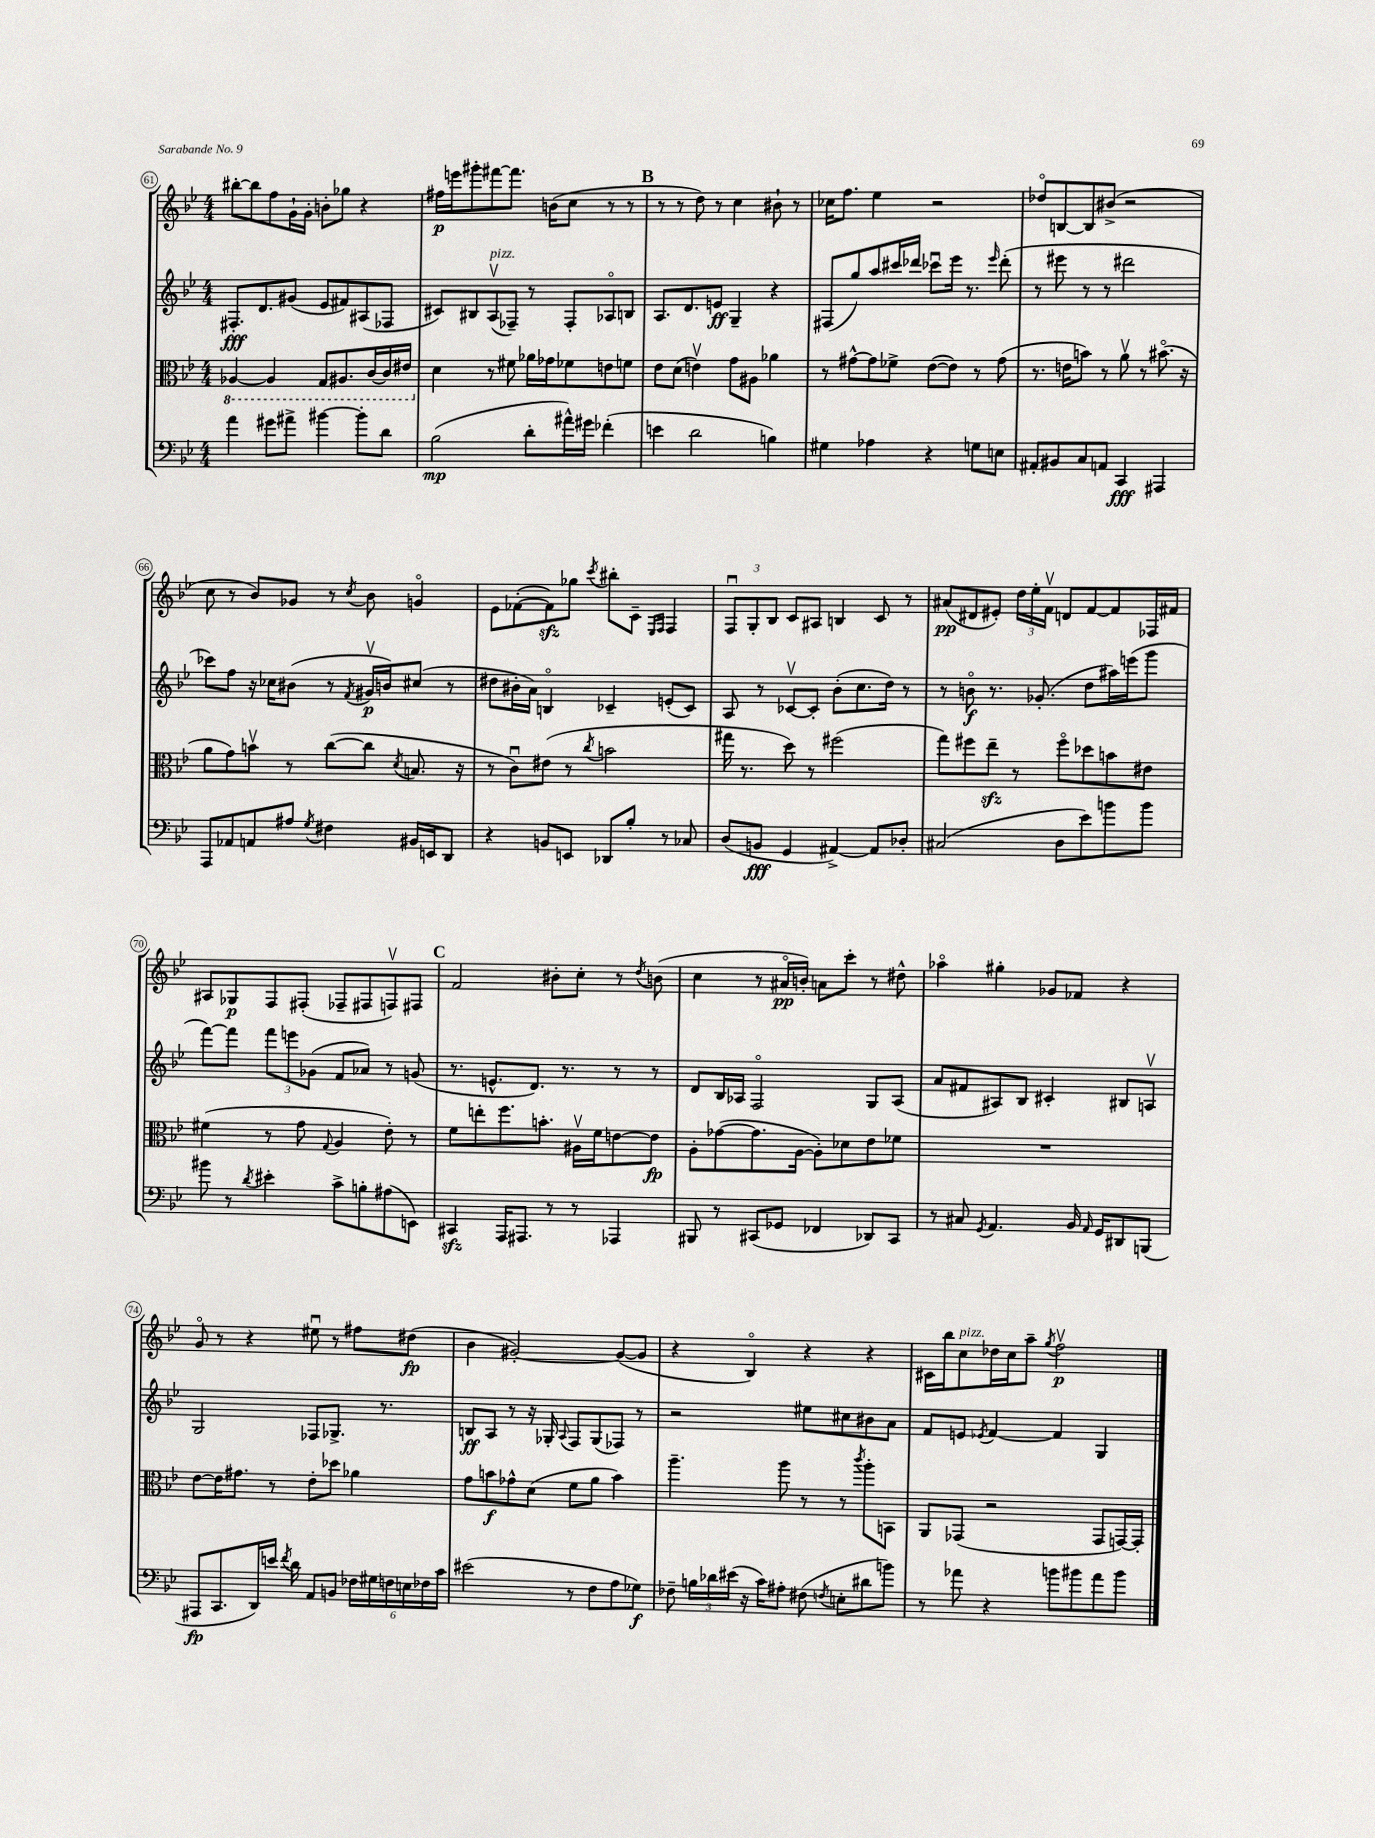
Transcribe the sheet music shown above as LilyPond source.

<<
\new StaffGroup <<
\new Staff = "s0" {
    \clef treble \key bes \major \numericTimeSignature \time 4/4
    \autoBeamOff bis''8[~-. bis''8 f''8 g'16-! g'16]-. b'8[-. ges''8] r4 |
    fis''16[\p e'''16 gis'''8-. fis'''8~ fis'''8.] b'16[( c''8] r8 r8 |
    \mark \markup { \bold "B" } r8 r8 d''8) r8 c''4 bis'8-! r8 |
    ces''16[ f''8.] ees''4 r2 |
    des''8[\flageolet b8~ b8 bis'8]->( r2 |
    c''8 r8 bes'8[) ges'8] r8 \acciaccatura { c''8 } bes'8 g'4\flageolet |
    ees'8[ fes'8~-.( fes'8\sfz) ges''8] \acciaccatura { c'''8 } bis''8[-. c'8]-- \grace { ees16[ f16] } f4 |
    \tuplet 3/2 { f8[\downbow g8-. bes8] } c'8[ ais8] b4 c'8 r8 |
    ais'8[\pp( dis'8 eis'8]-.) \tuplet 3/2 { d''16[ ees''16-. f'16]\upbow } d'8[ f'8~ f'8 fes16 fis'16] |
    ais8[ ges8\p f8 fis8]-.( fes8[-- fis8 f8\upbow) fis8] |
    \mark \markup { \bold "C" } f'2 bis'8[-. c''8]-. r8 \acciaccatura { d''8 } b'8( |
    c''4 r8 ais'16[\flageolet\pp b'16]-.) a'8[ c'''8]-. r8 dis''8-^ |
    aes''4\flageolet gis''4-. ges'8[ fes'8] r4 |
    g'8\flageolet r8 r4 eis''8\downbow r8 fis''8[ dis''8]\fp( |
    bes'4 gis'2~-.) gis'8[~( gis'8] |
    r4 bes4\flageolet) r4 r4 |
    cis'16[ bes''16 c''8^\markup { \italic "pizz." } des''16 c''16 a''8]-- \acciaccatura { g''8 } f''2\upbow\p \bar "|." |
}
\new Staff = "s1" {
    \clef treble \key bes \major \numericTimeSignature \time 4/4
    \autoBeamOff fis8.[-.\fff d'8. gis'8]( ees'8[ fis'8) ais8( fes8] |
    cis'8[) bis8 a8\upbow^\markup { \italic "pizz." }( fes8]--) r8 fes8[-. aes8\flageolet b8] |
    \mark \markup { \bold "B" } a8.[ d'8. e'8]\ff g4-- r4 |
    fis8[( g''8) a''8 cis'''16 des'''16] ces'''8[\downbow ees'''16] r8. \grace { ees'''16 } des'''8-.( |
    r8 eis'''8 r8 r8 dis'''2 |
    ces'''8[) f''8] r16 ces''16[ bis'8]( r8 \acciaccatura { f'8 } gis'16[\upbow\p b'16) cis''8]( r8 |
    dis''8[ bis'16-. a'16]) b4\flageolet ces'4-- e'8[-.( ces'8]) |
    a8 r8 ces'8[~\upbow ces'8]-. bes'8[-.( c''8. d''16]) r8 |
    r8 b'8\flageolet\f r8. ges'8.-.( d''8[ ais''16) e'''16( g'''8] |
    f'''8[~) f'''8] \tuplet 3/2 { f'''8[ e'''8 ges'8]( } f'8[ aes'8]) r8 g'8( |
    \mark \markup { \bold "C" } r8. e'8.[-^ d'8.]) r8. r8 r8 |
    d'8[ bes16 aes16] f2\flageolet g8[ aes8]( |
    a'8[ fis'8 ais8) bes8] cis'4-. bis8[ a8]\upbow |
    g2 fes8[ ges8.]-> r8. |
    b8[\ff a8] r8 r16 ges16-. \appoggiatura { a8 } f8[ ges8( fes8]) r8 |
    r2 eis''8[ cis''8 bis'8 a'8] |
    f'8[ e'8] \acciaccatura { ees'8 } f'4~ f'4 g4 \bar "|." |
}
\new Staff = "s2" {
    \clef alto \key bes \major \numericTimeSignature \time 4/4
    \autoBeamOff \ottava #-1 aes,4~ aes,4 g,8[ ais,8. c16~ c16 eis16] \ottava #0 |
    d'4 r8 fis'8 aes'16[ ges'16 fes'8 e'8 f'8] |
    \mark \markup { \bold "B" } ees'8[ d'8]( e'4\upbow) g'8[ ais8] aes'4 |
    r8 gis'8[~-^ gis'8 fes'8]-> ees'8[~( ees'8]) r8 gis'8( |
    r8. e'16[ b'8]) r8 a'8\upbow r8 bis'8.\flageolet( r16 |
    a'8[ g'8) b'8]\upbow r8 c''8[~( c''8] \acciaccatura { d'8 } b8. r16 |
    r8 c'8[\downbow) eis'8]( r8 \acciaccatura { c''8 } b'2 |
    gis''16 r8. d''8) r8 fis''2( |
    g''8[) fis''8 ees''8]--\sfz r8 fis''8[\flageolet des''8 b'8 eis'8] |
    fis'4( r8 g'8 \appoggiatura { g8 } a4 ees'8-.) r8 |
    \mark \markup { \bold "C" } f'8[ e''8-. f''8. b'8.]-. ais16[\upbow f'16 e'8~ e'8]\fp |
    a8[-. ges'8~( ges'8. a16]~ a8[-.) des'8 ees'8 fes'8] |
    R1 |
    ees'8[~ ees'16 gis'8.] r8 ees'8[-. des''8] aes'4 |
    g'8[ b'8\f ges'8-^ d'8]( f'8[ a'8] b'4) |
    a''4.-- a''8 r8 r8 \acciaccatura { c'''8 } a''8[-. b,8] |
    a,8[ ges,8]( r2 ges,8[ g,16~) g,16]-. \bar "|." |
}
\new Staff = "s3" {
    \clef bass \key bes \major \numericTimeSignature \time 4/4
    \autoBeamOff a'4 gis'8[ ais'8]-> bis'4~ bis'8[-. d'8] |
    bes2\mp( d'8[-. ais'16-^) gis'16] fes'4-.( |
    \mark \markup { \bold "B" } e'4 d'2 b4) |
    gis4 aes4 r4 g8[ e8] |
    ais,8[-. bis,8 c8 a,8] c,4\fff ais,,4 |
    a,,8[ aes,8 a,8 ais8] \acciaccatura { g8 } fis4 bis,16[ e,16 d,8] |
    r4 b,8[ e,8] des,8[ bes8]-. r8 ces8 |
    d8[( b,8]\fff g,4 ais,4~->) ais,8[ des8]-. |
    cis2( d8[ ees'8) b'8 b'8] |
    bis'8 r8 \acciaccatura { d'8 } eis'4-. c'8[-> b8-. ais8( e,8]) |
    \mark \markup { \bold "C" } cis,4\sfz a,,16[ ais,,8.] r8 r8 aes,,4 |
    bis,,8 r8 cis,8[( ges,8] fes,4 des,8[) cis,8] |
    r8 cis8 \acciaccatura { g,8 } a,4. bes,16 \grace { a,16 } g,16[ dis,8 b,,8]( |
    ais,,8[\fp c,8. d,16) e'16] \acciaccatura { f'8 } d'16 a,8[ b,8] \tuplet 6/4 { fes16[ gis16 f16 e16 fes16 c'16] } |
    eis'2( r8 f8[ a8 ges8]\f) |
    fes8-- \tuplet 3/2 { b16[ des'16 eis'16]( } r16 c'16[) ais8]-. fis8( \acciaccatura { f8 } e8[-. dis'8 b'8]) |
    r8 aes'8 r4 b'8[ bis'8 aes'8 bis'8] \bar "|." |
}
>>
>>
\layout { \context { \Score currentBarNumber = #61 \override BarNumber.stencil = #(make-stencil-circler 0.1 0.3 ly:text-interface::print) } }
